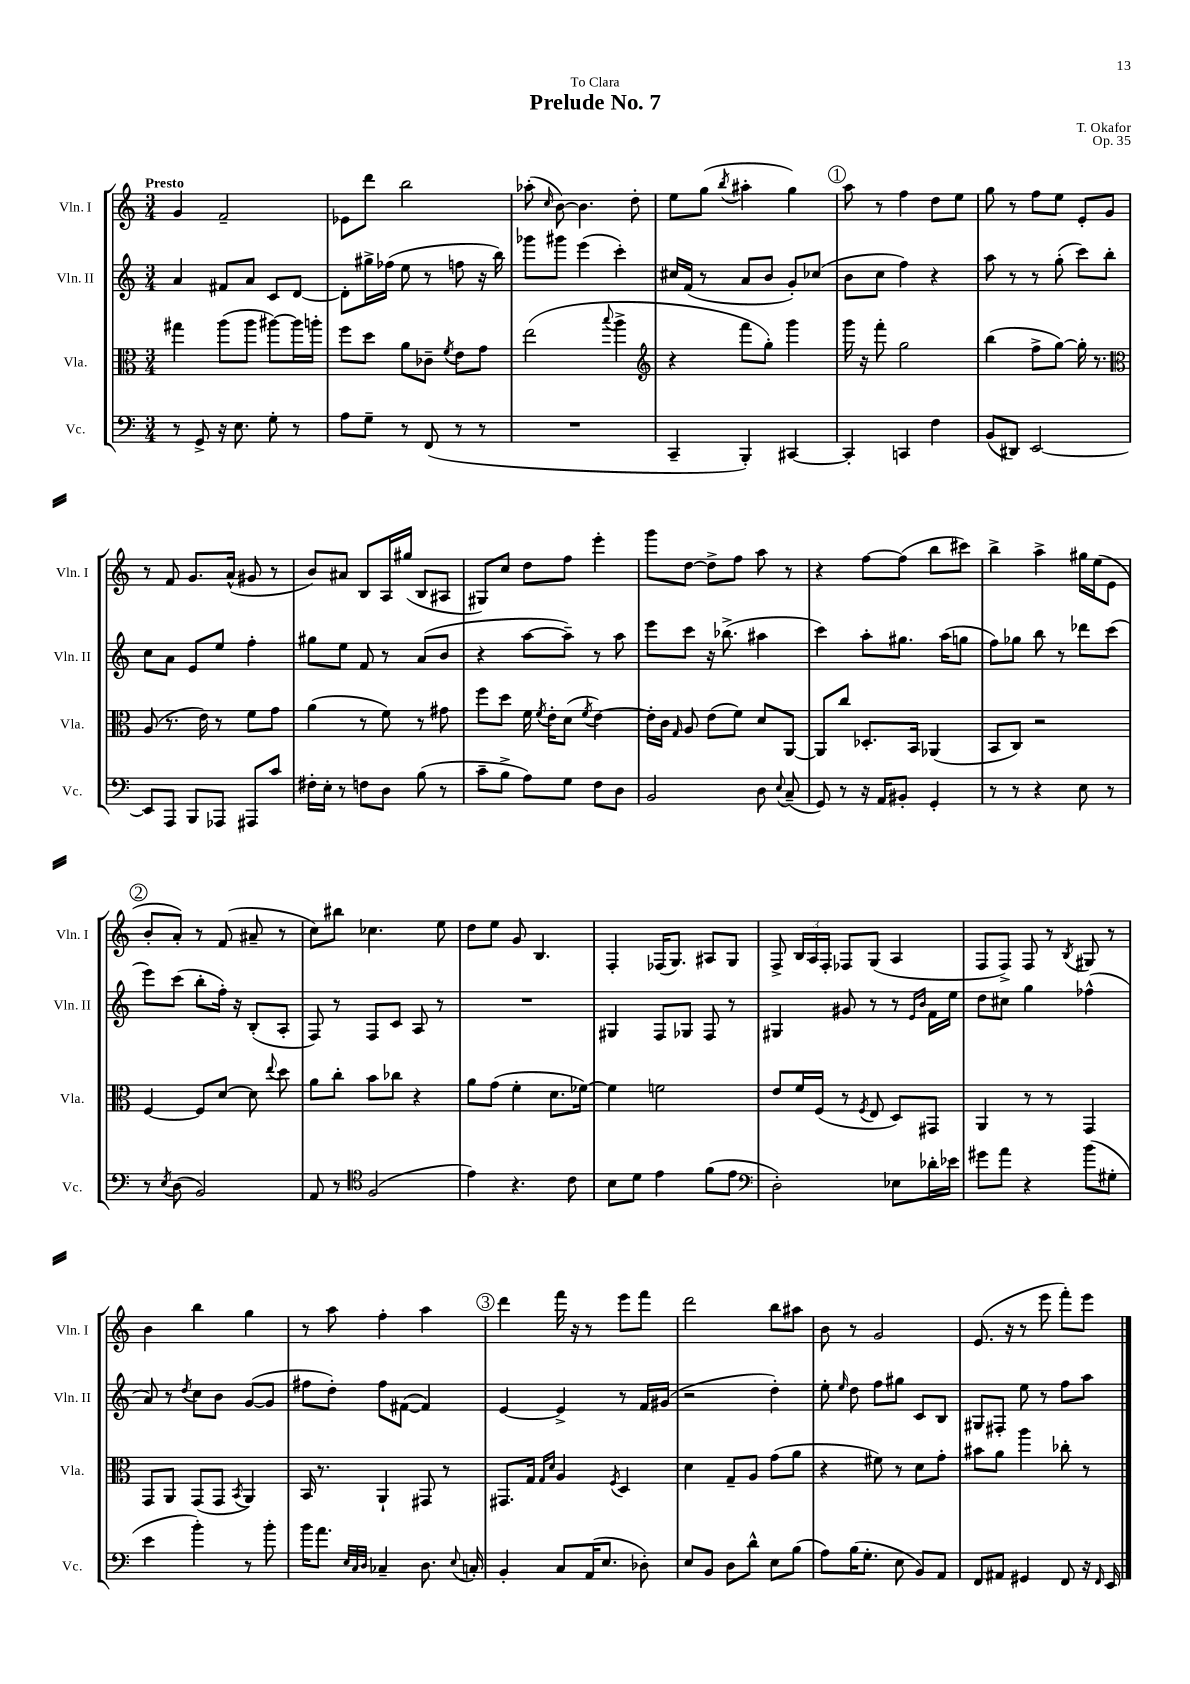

**kern	**kern	**kern	**kern
*part4	*part3	*part2	*part1
*staff4	*staff3	*staff2	*staff1
*I"Vc.	*I"Vla.	*I"Vln. II	*I"Vln. I
*I'Vc.	*I'Vla.	*I'Vln. II	*I'Vln. I
*clefF4	*clefC3	*clefG2	*clefG2
*k[]	*k[]	*k[]	*k[]
*M3/4	*M3/4	*M3/4	*M3/4
=1	=1	=1	=1
!	!	!	!LO:TX:a:B:t=Presto
8r	4gg#X\	4a/	4g/
8GG^/	.	.	.
16r	(8aa\L	8f#X/L	2f~/
8.E\	.	.	.
.	8aa\J	8a/J	.
8G'\	[8aa#X\L)	8c/L	.
8r	16aa#\L]	[8d/J	.
.	16aan'\JJ	.	.
=2	=2	=2	=2
8A\L	8ff\L	8d'\L]	8e-X\L
8G~\J	8dd\J	16gg#X^\L	8ddd\J
.	.	(16ff-X\JJ	.
8r	8a\L	8ee\	2bb\
(8FF/	8c-X~\J	8r	.
.	8qf/	.	.
8r	8e\L	8ffn\	.
8r	8g\J	16r	.
.	.	16bb\)	.
=3	=3	=3	=3
2.r	(2ee\	8ggg-X\L	(8aa-X'\
.	.	.	16qqcc/
.	.	8ggg#X\J	[8b\)
.	.	(4eee\	4.b\]
.	8qqbb/	.	.
.	4aa^\	4ccc'\)	.
.	.	.	8dd'\
=4	=4	=4	=4
*	*clefG2	*	*
4CC~/	4r	16cc#X/LL	8ee\L
.	.	(16f/JJ	.
.	.	8r	(8gg\J
.	.	.	8qbb/
4BBB'/)	8fff\L	8a/L	4aa#X'\
.	8gg'\J)	8b/J	.
[4CC#X/	4ggg\	8g'/L)	4gg\)
.	.	(8cc-X/J	.
!!LO:REH:place=s1:t=1
=5	=5	=5	=5
4CC#'/]	16ggg\	8b\L	8aa\
.	16r	.	.
.	8fff'\	8cc\J	8r
4CCn/	2gg\	4ff\)	4ff\
4F\	.	4r	8dd\L
.	.	.	8ee\J
=6	=6	=6	=6
(8BB/L	(4bb\	8aa\	8gg\
8DD#X/J)	.	8r	8r
[2EE/	8ff^\L	8r	8ff\L
.	[8gg\J)	(8gg'\	8ee\J
.	16gg'\]	8ccc\L)	8e'/L
.	8.r	.	.
.	.	8bb'\J	8g/J
!!LO:LB:g=z
=7	=7	=7	=7
*	*clefC3	*	*
8EE/L]	(8A/	8cc\L	8r
8AAA/J	8.r	8a\J	8f/
8BBB/L	.	8e/L	8.g/L
.	16e\)	.	.
8AAA-X/J	8r	8ee/J	.
.	.	.	(16a^^/Jk
8AAA#X/L	8f\L	4ff'\	8g#X/
8c/J	8g\J	.	8r
=8	=8	=8	=8
16F#X'\LL	(4a\	8gg#X\L	8b/L)
16E'\JJ	.	.	.
8r	.	8ee\J	8a#X/J
8Fn\L	8r	8f/	8B/L
8D\J	8f\)	8r	16A/L
.	.	.	(16gg#X/JJ
(8B\	8r	(8a/L	8B/L
8r	8g#X\	8b/J	8A#X/J
=9	=9	=9	=9
8c~\L	8ff\L	4r	8G#X/L)
8B^\J	8dd\J	.	8cc/J
8A\L)	16f\	[8aa\L	8dd\L
.	8qf/	.	.
.	16e'\KL	.	.
8G\J	(8d\J	8aa~\J])	8ff\J
.	8qf/	.	.
8F\L	[4e\)	8r	4eee'\
8D\J	.	8aa\	.
=10	=10	=10	=10
2BB/	16e'\LL]	8eee\L	8ggg\L
.	16c\JJ	.	.
.	16qqG/	.	.
.	8A/	8ccc\J	[8dd\J
.	(8e\L	16r	8dd^\L]
.	.	(8.bb-X^\	.
.	8f\J)	.	8ff\J
8D\	8d/L	4aa#X\	8aa\
8qqE/	.	.	.
(8C~/	[8AA/J	.	8r
=11	=11	=11	=11
8GG/)	8AA/L]	4ccc\)	4r
8r	8cc/J	.	.
16r	8.D-X'/L	8aa'\L	[8ff\L
16AA/KL	.	.	.
8BB#X'/J	.	8.gg#X\J	(8ff\J]
.	16BB/Jk	.	.
4GG'/	(4AA-X/	.	8bb\L
.	.	(16aa\KL	.
.	.	8ggn\J	8ccc#X\J)
=12	=12	=12	=12
8r	8BB/L	8ff\L)	4bb^\
8r	8C/J)	8gg-X\J	.
4r	2r	8bb\	4aa^\
.	.	8r	.
8E\	.	8ddd-X\L	16gg#X\LL
.	.	.	(16ee\J
8r	.	(8ccc\J	8e\J
!!LO:LB:g=z
!!LO:REH:place=s1:t=2
=13	=13	=13	=13
8r	[4F/	8eee\L)	8b'/L
8qE/	.	.	.
(8D\	.	(8ccc\J	8a'/J)
2BB/)	8F/L]	8bb'\L	8r
.	[8d/J	16ff'\Jk)	(8f/
.	.	16r	.
.	8d\]	(8B'/L	8a#X~/
.	8qqee/	.	.
.	8dd\	8A'/J	8r
=14	=14	=14	=14
8AA/	8a\L	8F/)	8cc\L)
8r	8cc'\J	8r	8bb#X\J
*clefC4	*	*	*
(2F/	8b\L	8F/L	4.cc-X\
.	8cc-X\J	8c/J	.
.	4r	8A/	.
.	.	8r	8ee\
=15	=15	=15	=15
4e\)	8a\L	2.r	8dd\L
.	(8g\J	.	8ee\J
4.r	4f'\	.	8g/
.	.	.	4.B/
.	8.d\L	.	.
8c\	.	.	.
.	[16f-X\Jk)	.	.
=16	=16	=16	=16
8B\L	4f-\]	4G#X/	4F'/
8d\J	.	.	.
4e\	2fn\	8F/L	(16F-X/KL
.	.	.	8.G/J)
.	.	8G-X/J	.
(8f\L	.	8F/	8A#X/L
8e\J	.	8r	8G/J
=17	=17	=17	=17
*clefF4	*	*	*
2D'\)	8e/L	4G#X/	8F^/
.	16f/L	.	24B/LL
.	.	.	24A/
.	(16F/JJ	.	.
.	.	.	24F'/JJ
.	8r	8g#X/	8F-X/L
.	8qF/	.	.
.	8E/	8r	(8G/J
8E-X\L	8D/L)	8r	4A/
.	.	16qqe/LL	.
.	.	16qqb/JJ	.
16d-X'\L	8GG#X/J	16f\LL	.
16e-X\JJ	.	16ee\JJ	.
=18	=18	=18	=18
8g#X\L	4AA/	8dd\L	8F/L
8a\J	.	8cc#X\J	8F^/J)
4r	8r	4gg\	8F/
.	8r	.	8r
.	.	.	8qB/
(8b\L	4GG/	(4ff-X^^\	8G#X/
8G#X'\J	.	.	8r
!!LO:LB:g=z
=19	=19	=19	=19
4e\	8GG/L	8a/)	4b\
.	8AA/J	8r	.
.	.	8qdd/	.
4b'\)	(8GG/L	8cc\L	4bb\
.	8GG/J	8b\J	.
.	8qBB/	.	.
8r	4AA/)	([8g/L	4gg\
8b'\	.	8g/J]	.
=20	=20	=20	=20
16b\KL	16BB/	8ff#X\L	8r
8.a\J	8.r	.	.
.	.	8dd'\J)	8aa\
32qqE/LLL	.	.	.
32qqC/	.	.	.
32qqD/JJJ	.	.	.
4C-X~/	4AA`/	8ff#\L	4ff'\
.	.	([8f#X\J	.
8.D\	8GG#X/	4f#/])	4aa\
.	8r	.	.
8qqE/	.	.	.
16Cn'/	.	.	.
!!LO:REH:place=s1:t=3
=21	=21	=21	=21
4BB'/	8.GG#X/L	[4e/	4ddd\
.	16G/Jk	.	.
.	16qqG/LL	.	.
.	16qqd/JJ	.	.
8C/L	4A/	4e^/]	16fff\
.	.	.	16r
(16AA/K	.	.	8r
8.E/J	.	.	.
.	8qF/	.	.
.	4D/	8r	8eee\L
8D-X'\)	.	16f/LL	8fff\J
.	.	(16g#X/JJ	.
=22	=22	=22	=22
8E/L	4d\	2r	2ddd\
8BB/J	.	.	.
8D\L	8G~/L	.	.
8d^^\J	8A/J	.	.
8E\L	(8g\L	4dd'\)	8bb\L
(8B\J	8a\J	.	8aa#X\J
=23	=23	=23	=23
8A\L)	4r	8ee'\	8b\
.	.	16qqee/	.
(16B\K	.	8dd\	8r
8.G'\J	.	.	.
.	8f#X\)	8ff\L	2g/
8E\	8r	8gg#X\J	.
8BB/L)	8d\L	8c/L	.
8AA/J	8g'\J	8B/J	.
=24	=24	=24	=24
8FF/L	8b#X\L	8G#X/L	(8.e/
8AA#X/J	8a\J	8F#X'/J	.
.	.	.	16r
4GG#X/	4aa\	8ee\	8r
.	.	8r	8eee\
8FF/	8cc-X'\	8ff\L	8fff'\L)
16r	8r	8aa\J	8eee\J
16qqFF/	.	.	.
16EE/	.	.	.
==	==	==	==
*-	*-	*-	*-
